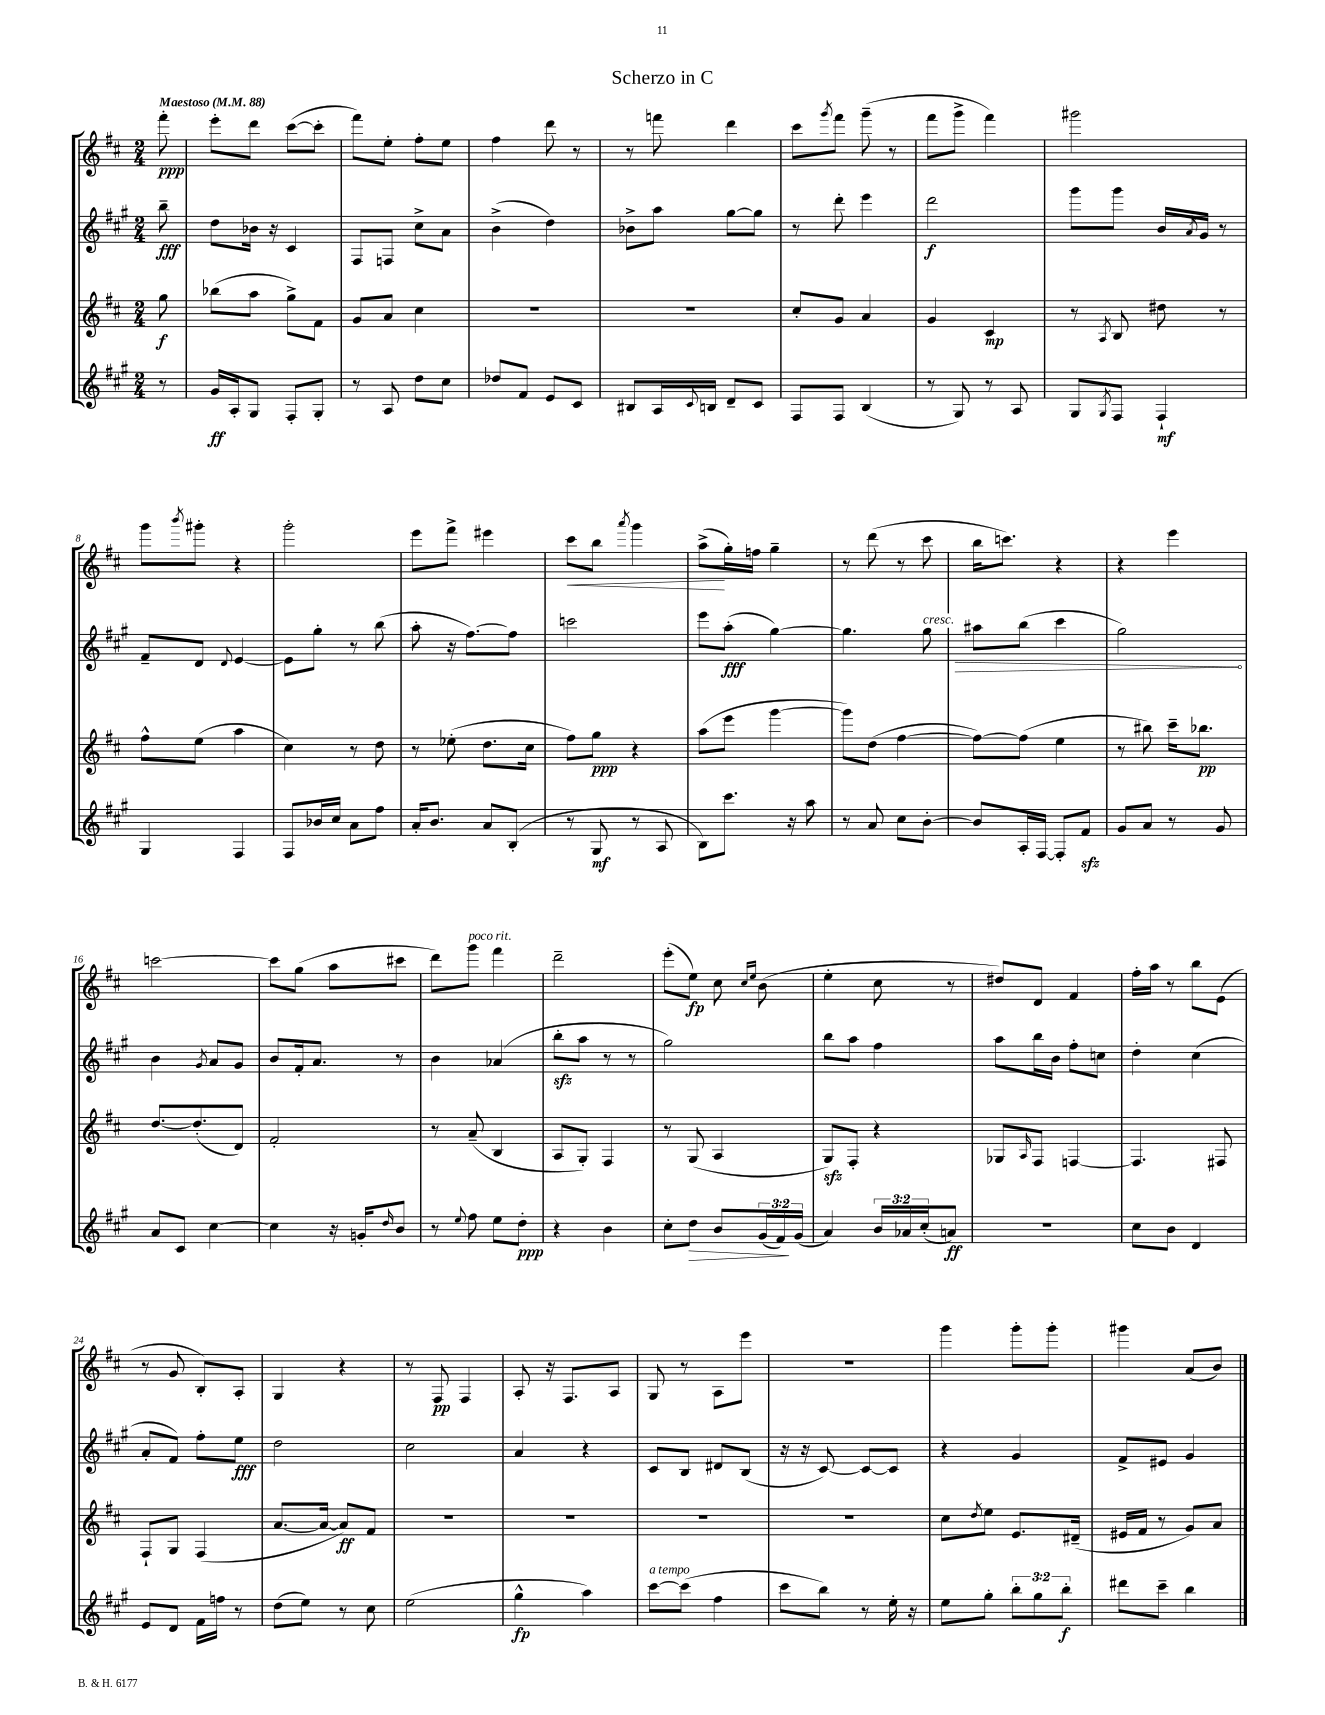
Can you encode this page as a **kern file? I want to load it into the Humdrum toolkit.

**kern	**kern	**kern	**kern
*staff4	*staff3	*staff2	*staff1
*clefG2	*clefG2	*clefG2	*clefG2
*k[f#c#g#]	*k[f#c#]	*k[f#c#g#]	*k[f#c#]
*M2/4	*M2/4	*M2/4	*M2/4
*MM88	*MM88	*MM88	*MM88
8r	8gg\	8bb~\	8fff#'\
=	=	=	=
16g#/LL	(8bb-\L	8dd\L	8eee'\L
16A'/J	.	.	.
8G#/J	8aa\J	16b-\Jk	8ddd\J
.	.	16r	.
8F#'/L	8gg^\L)	4c#/	([8ccc#\L
8G#'/J	8f#\J	.	8ccc#'\]J
=	=	=	=
8r	8g/L	8F#/L	8fff#\L)
8A/	8a/J	8F/J	8ee'\J
8dd\L	4cc#\	8cc#^\L	8ff#'\L
8cc#\J	.	8a\J	8ee\J
=	=	=	=
8dd-/L	2r	(4b^\	4ff#\
8f#/J	.	.	.
8e/L	.	4dd\)	8ddd\
8c#/J	.	.	8r
=	=	=	=
8B#/L	2r	8b-^\L	8r
16A/L	.	8aa\J	8fff\
8qqc#/	.	.	.
16B/JJ	.	.	.
8d~/L	.	[8gg#\L	4ddd\
8c#/J	.	8gg#\]J	.
=	=	=	=
8F#/L	8cc#'/L	8r	8ccc#\L
.	.	.	8qggg/
8F#/J	8g/J	8ddd'\	8fff#\J
(4B/	4a/	4eee\	(8ggg~\
.	.	.	8r
=	=	=	=
8r	4g/	2ddd\	8fff#\L
8G#/)	.	.	8ggg^\J
8r	4c#/	.	4fff#\)
8A/	.	.	.
=	=	=	=
8G#/L	8r	8ggg#\L	2ggg#\
8qG#/	8qA/	.	.
8F#/J	8B/	8ggg#\J	.
4F#`/	8dd#\	16b/LL	.
.	.	8qa/	.
.	.	16g#/JJ	.
.	8r	8r	.
=	=	=	=
4G#/	8ff#^^\L	8f#~/L	8ggg\L
.	.	.	8qbbb/
.	(8ee\J	8d/J	8ggg#'\J
.	.	8qqd/	.
4F#/	4aa\	[4e/	4r
=	=	=	=
8F#/L	4cc#\)	8e\]L	2ggg'\
16b-/L	.	8gg#'\J	.
16cc#/JJ	.	.	.
8a\L	8r	8r	.
8ff#\J	8dd\	(8bb\	.
=	=	=	=
16a'/LK	8r	8aa'\	8eee\L
8.b/J	.	.	.
.	(8ee-'\	16r	8fff#^\J
.	.	[8.ff#\L)	.
8a/L	8.dd\L	.	4eee#\
(8B'/J	.	8ff#\]J	.
.	16cc#\Jk	.	.
=	=	=	=
8r	8ff#\L)	2ccc\	8ccc#\L
8G#/	8gg\J	.	8bb\J
.	.	.	8qaaa/
8r	4r	.	4ggg\
8A/	.	.	.
=	=	=	=
8B\L)	(8aa\L	8eee\L	(8aa^\L
8.ccc#\J	8eee\J	(8aa'\J	16gg'\L)
.	.	.	16ff\JJ
.	[4ggg\	[4gg#\)	4gg~\
16r	.	.	.
8aa\	.	.	.
=	=	=	=
8r	8ggg\]L)	4.gg#\]	8r
8a/	(8dd\J	.	(8ddd\
8cc#\L	[4ff#\	.	8r
[8b'\J	.	8gg#\	8ccc#\
=	=	=	=
8b/]L	8ff#\_L)	8aa#\L	16bb\LK
.	.	.	8.ccc\J)
16A'/L	(8ff#\]J	(8bb\J	.
[16F#/JJ	.	.	.
8F#'/]L	4ee\	4ccc#\	4r
8f#/J	.	.	.
=	=	=	=
8g#/L	8r	2gg#\)	4r
8a/J	8bb#\)	.	.
8r	16ccc#~\LK	.	4eee\
.	8.bb-\J	.	.
8g#/	.	.	.
=	=	=	=
8a/L	[8.dd/L	4b\	[2ccc\
8c#/J	.	.	.
.	(8.dd'/]	.	.
.	.	8qg#/	.
[4cc#\	.	8a/L	.
.	8d/J)	8g#/J	.
=	=	=	=
4cc#\]	2f#'/	8b/L	8ccc\]L
.	.	16f#'/k	(8gg\J
.	.	8.a/J	.
16r	.	.	8aa\L
16g'/LK	.	.	.
16qqdd/	.	.	.
8b/J	.	8r	8ccc#\J
=	=	=	=
8r	8r	4b\	8ddd\L)
8qqee/	.	.	.
8ff#\	(8a~/	.	8ggg\J
8ee\L	4B/	(4a-/	4fff#\
8dd'\J	.	.	.
=	=	=	=
4r	8A/L	8bb'\L	2ddd~\
.	8G'/J)	8aa\J	.
4b\	4F#/	8r	.
.	.	8r	.
=	=	=	=
8cc#'\L	8r	2gg#\)	(8eee'\L
8dd\J	(8G/	.	8ee\J)
8b/L	4A/	.	8cc#\
.	.	.	16qqcc#/LL
.	.	.	16qqee/JJ
(24g#/L	.	.	(8b\
24f#/)	.	.	.
(24g#/JJ	.	.	.
=	=	=	=
4a/)	8G/L)	8bb\L	4ee'\
.	8F#'/J	8aa\J	.
24b/LL	4r	4ff#\	8cc#\
24a-/	.	.	.
(24cc#'/J	.	.	.
8a/J)	.	.	8r
=	=	=	=
2r	8G-/L	8aa\L	8dd#/L)
.	16qqA/	.	.
.	8F#/J	16bb\L	8d/J
.	.	16b\JJ	.
.	[4F/	8ff#'\L	4f#/
.	.	8cc\J	.
=	=	=	=
8cc#\L	4.F/]	4dd'\	16ff#'\LL
.	.	.	16aa\JJ
8b\J	.	.	8r
4d/	.	(4cc#\	8bb\L
.	8F#/	.	(8e\J
=	=	=	=
8e/L	8F#`/L	8a'/L	8r
8d/J	8G/J	8f#/J)	8g/
16f#\LL	(4F#/	8ff#'\L	8B'/L)
16ff\JJ	.	.	.
8r	.	8ee\J	8A'/J
=	=	=	=
(8dd\L	[8.a/L	2dd\	4G/
8ee\J)	.	.	.
.	16a/_Jk	.	.
8r	8a/]L)	.	4r
8cc#\	8f#/J	.	.
=	=	=	=
(2ee\	2r	2cc#\	8r
.	.	.	8F#/
.	.	.	4F#/
=	=	=	=
4gg#^^\	2r	4a/	8A'/
.	.	.	16r
.	.	.	8.F#/L
4aa\)	.	4r	.
.	.	.	8A/J
=	=	=	=
[8ccc#\L	2r	8c#/L	8G/
(8ccc#\]J	.	8B/J	8r
4ff#\	.	8d#/L	8A\L
.	.	(8B/J	8eee\J
=	=	=	=
8ccc#\L	2r	16r	2r
.	.	16r	.
8bb\J)	.	[8c#/)	.
8r	.	8c#/_L	.
16ee'\	.	8c#/]J	.
16r	.	.	.
=	=	=	=
8ee\L	8cc#\L	4r	4ggg\
.	8qdd/	.	.
8gg#'\J	8ee\J	.	.
12bb'\L	8.e/L	4g#/	8ggg'\L
12gg#\	.	.	.
.	.	.	8ggg'\J
12bb'\J	.	.	.
.	(16d#~/Jk	.	.
=	=	=	=
8ddd#\L	16e#/LL	8f#^/L	4ggg#\
.	16f#/JJ	.	.
8ccc#~\J	8r	8e#/J	.
4bb\	8g/L)	4g#/	(8a/L
.	8a/J	.	8b/J)
==	==	==	==
*-	*-	*-	*-
